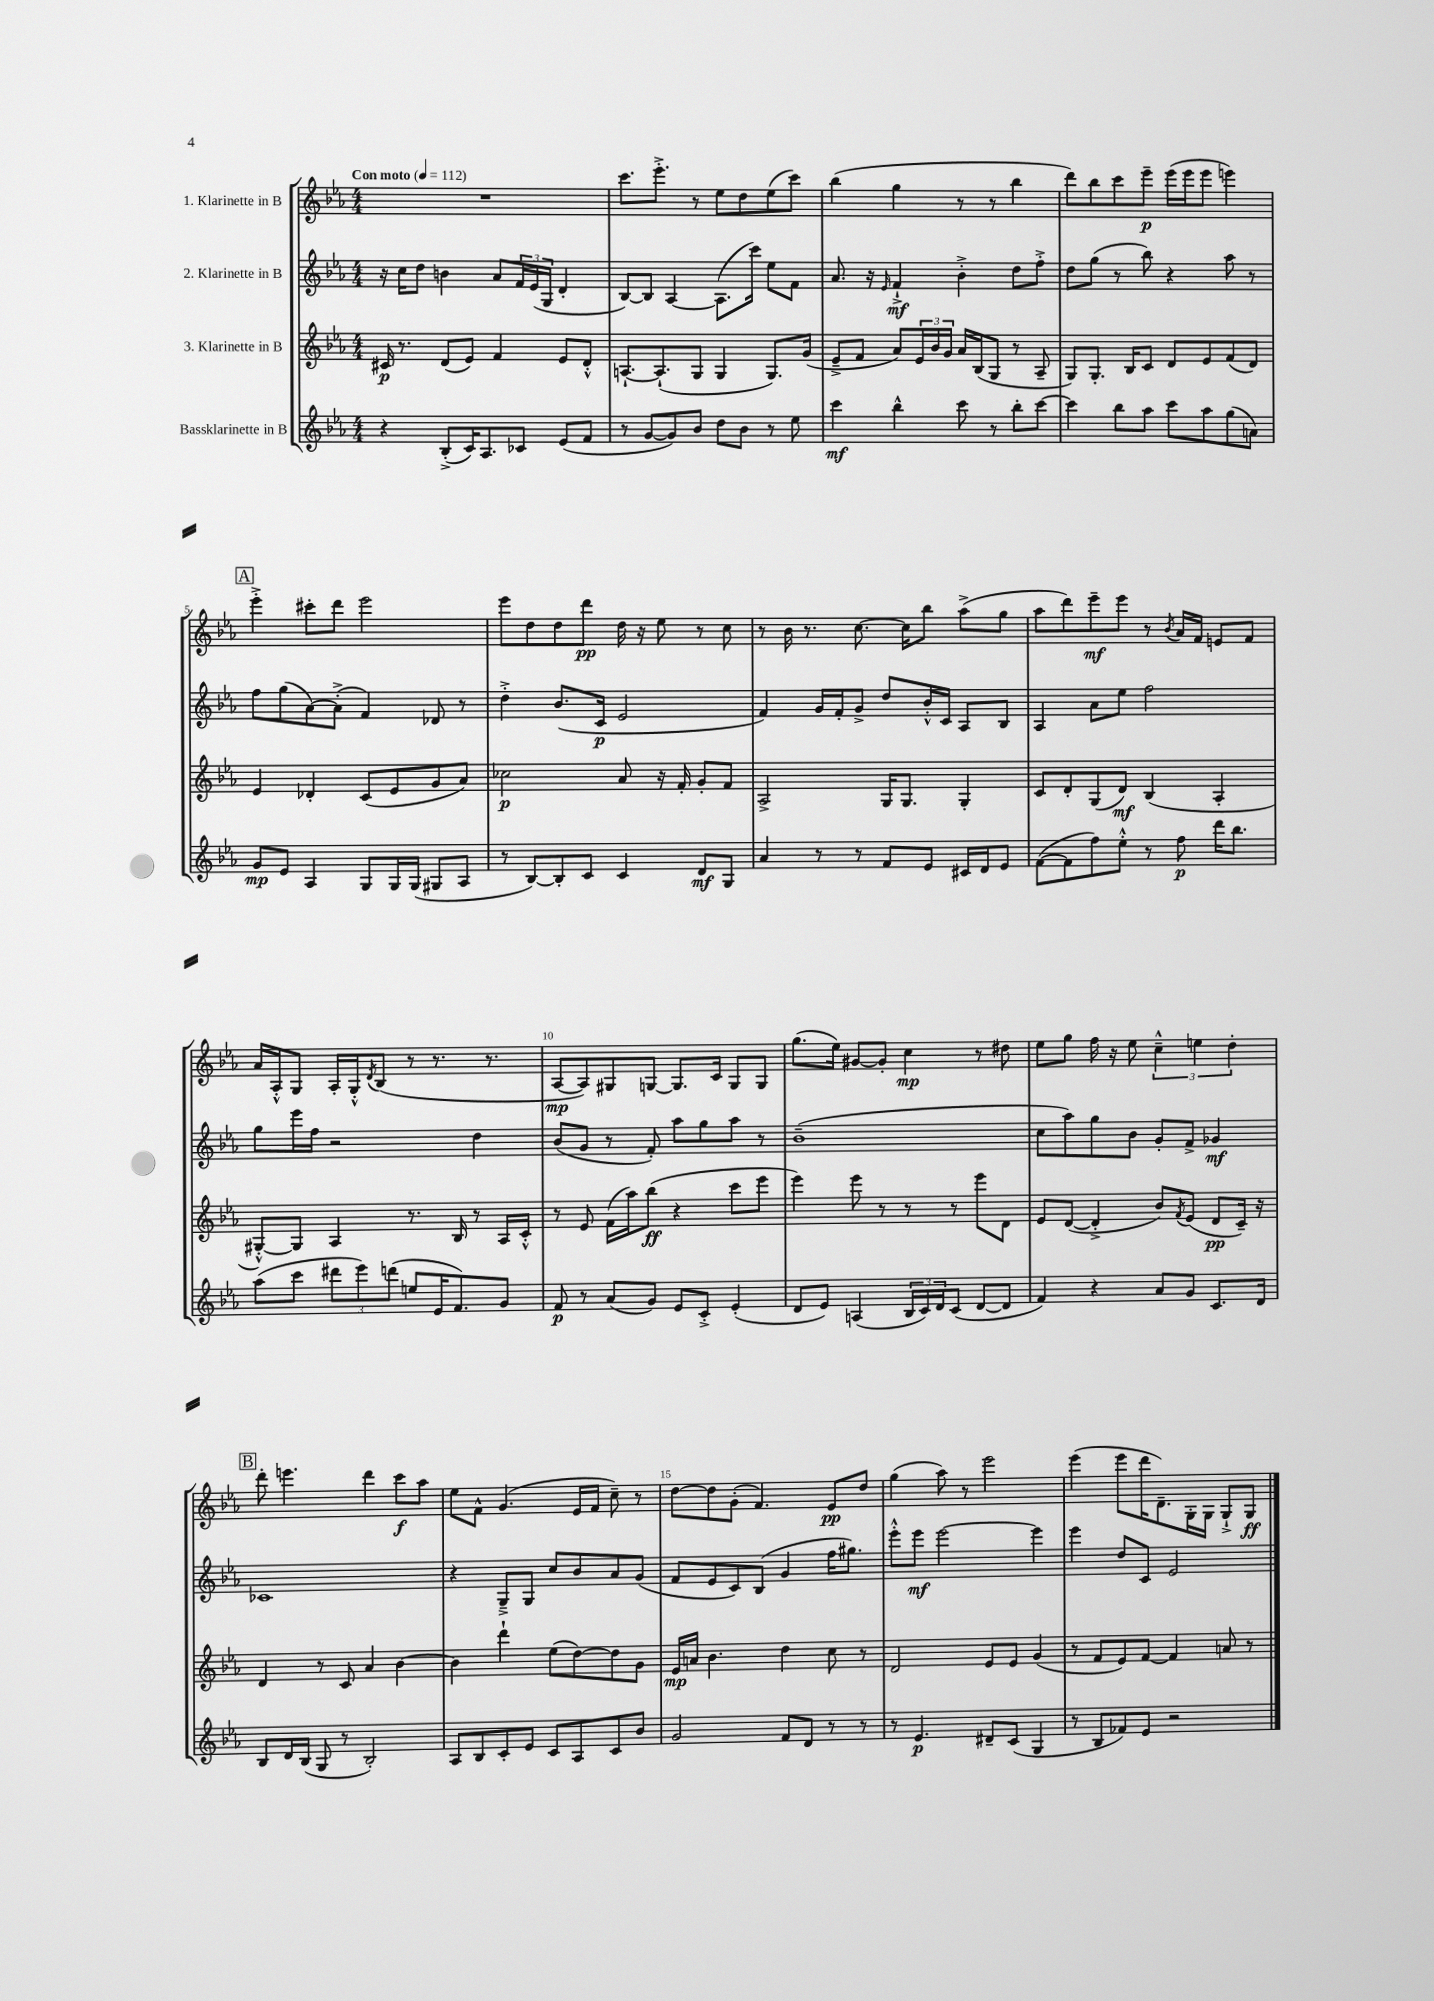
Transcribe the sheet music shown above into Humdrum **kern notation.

**kern	**dynam	**kern	**dynam	**kern	**dynam	**kern	**dynam
*part4	*part4	*part3	*part3	*part2	*part2	*part1	*part1
*staff4	*staff4	*staff3	*staff3	*staff2	*staff2	*staff1	*staff1
*I"Bassklarinette in B	*	*I"3. Klarinette in B	*	*I"2. Klarinette in B	*	*I"1. Klarinette in B	*
*clefG2	*	*clefG2	*	*clefG2	*	*clefG2	*
*k[b-e-a-]	*	*k[b-e-a-]	*	*k[b-e-a-]	*	*k[b-e-a-]	*
*M4/4	*	*M4/4	*	*M4/4	*	*M4/4	*
*MM112	*	*MM112	*	*MM112	*	*MM112	*
=1	=1	=1	=1	=1	=1	=1	=1
!	!	!	!	!	!	!LO:TX:a:B:t=Con moto	!
4r	.	16c#X/	p	16r	.	1r	.
.	.	8.r	.	16cc\KL	.	.	.
.	.	.	.	8dd\J	.	.	.
(8B-'^/L	.	(8d/L	.	4bn\	.	.	.
16c/K)	.	8e-/J)	.	.	.	.	.
8.A-/	.	.	.	.	.	.	.
.	.	4f/	.	8a-/L	.	.	.
8c-X/J	.	.	.	24f/L	.	.	.
.	.	.	.	(24e-/	.	.	.
.	.	.	.	24G/JJ	.	.	.
(8e-/L	.	8e-/L	.	4d'/	.	.	.
8f/J	.	8d'^^/J	.	.	.	.	.
=2	=2	=2	=2	=2	=2	=2	=2
8r	.	[8.An`/L	.	[8B-/L)	.	8.ccc\L	.
[8g/L	.	.	.	8B-/J]	.	.	.
.	.	(8.A`/]	.	.	.	8.eee-'^\J	.
8g/])	.	.	.	[4A-/	.	.	.
8b-/J	.	8G/J	.	.	.	8r	.
8dd\L	.	4G/	.	(8.A-\L]	.	8ee-\L	.
8b-\J	.	.	.	.	.	8dd\	.
.	.	.	.	16ccc\Jk)	.	.	.
8r	.	8.G/L)	.	8ee-\L	.	(8ee-\	.
8ee-\	.	.	.	8f\J	.	8ccc\J)	.
.	.	(16g/Jk	.	.	.	.	.
=3	=3	=3	=3	=3	=3	=3	=3
4ccc\	mf	8e-~^/L	.	8.a-/	.	(4bb-\	.
.	.	8f/J	.	.	.	.	.
.	.	.	.	16r	.	.	.
.	.	.	.	16qqe-/	.	.	.
4bb-^^\	.	8a-/L)	.	4f`^/	mf	4gg\	.
.	.	24e-/L	.	.	.	.	.
.	.	24b-/	.	.	.	.	.
.	.	24g/JJ	.	.	.	.	.
8ccc\	.	16a-/LL	.	4b-'^\	.	8r	.
.	.	(16B-/J	.	.	.	.	.
8r	.	8G/J	.	.	.	8r	.
8bb-'\L	.	8r	.	8dd\L	.	4bb-\	.
[8ccc\J	.	8A-~/	.	8ff'^\J	.	.	.
=4	=4	=4	=4	=4	=4	=4	=4
4ccc\]	.	8G/L)	.	8dd\L	.	8ddd\L)	.
.	.	8.G'/J	.	(8gg\J	.	8bb-\	.
8bb-\L	.	.	.	8r	.	8ccc\	.
.	.	16B-/KL	.	.	.	.	.
8aa-\J	.	8c/J	.	8bb-\)	.	8eee-~\J	p
8ccc\L	.	8d/L	.	4r	.	(16eee-\LL	.
.	.	.	.	.	.	16eee-\J	.
8aa-\	.	8e-/	.	.	.	8eee-\J	.
(8gg\	.	(8f/	.	8aa-\	.	4eeen\)	.
8an\J)	.	8d/J)	.	8r	.	.	.
!!LO:LB:g=z
!!LO:REH:place=s1:t=A
=5	=5	=5	=5	=5	=5	=5	=5
8g/L	mp	4e-/	.	8ff\L	.	4eee-'^\	.
8e-/J	.	.	.	(8gg\	.	.	.
4A-/	.	4d-X'/	.	[8a-\)	.	8ccc#X'\L	.
.	.	.	.	(8a-'^\J]	.	8ddd\J	.
8G/L	.	(8c/L	.	4f/)	.	2eee-\	.
16G/L	.	8e-/	.	.	.	.	.
(16G/JJ	.	.	.	.	.	.	.
8G#X/L	.	8g/	.	8d-X/	.	.	.
8A-/J	.	8a-/J)	.	8r	.	.	.
=6	=6	=6	=6	=6	=6	=6	=6
8r	.	2cc-X\	p	4dd'^\	.	8eee-\L	.
[8B-/L)	.	.	.	.	.	8dd\	.
8B-'/]	.	.	.	(8.b-/L	.	8dd\	.
8c/J	.	.	.	.	.	8ddd\J	pp
.	.	.	.	16c/Jk	p	.	.
4c/	.	8a-/	.	2e-/	.	16dd\	.
.	.	.	.	.	.	16r	.
.	.	16r	.	.	.	8ee-\	.
.	.	16f'/	.	.	.	.	.
8d/L	mf	8g'/L	.	.	.	8r	.
8G/J	.	8f/J	.	.	.	8cc\	.
=7	=7	=7	=7	=7	=7	=7	=7
4a-/	.	2A-^/	.	4f/)	.	8r	.
.	.	.	.	.	.	16b-\	.
.	.	.	.	.	.	8.r	.
8r	.	.	.	16g/LL	.	.	.
.	.	.	.	16f'/J	.	.	.
8r	.	.	.	8g^/J	.	[8.cc\	.
8f/L	.	16G/KL	.	8dd/L	.	.	.
.	.	8.G/J	.	.	.	16cc\KL]	.
8e-/J	.	.	.	16b-'^^/L	.	8bb-\J	.
.	.	.	.	16c/JJ	.	.	.
16c#X/LL	.	4G'/	.	8A-/L	.	(8aa-^\L	.
16d/J	.	.	.	.	.	.	.
8e-/J	.	.	.	8B-/J	.	8gg\J	.
=8	=8	=8	=8	=8	=8	=8	=8
([8f\L	.	8c/L	.	4A-/	.	8aa-\L	.
8f\]	.	8d'/	.	.	.	8ddd\)	.
8ff\)	.	(8G/	.	8a-\L	.	8eee-~\	mf
8ee-'^^\J	.	8d/J)	mf	8ee-\J	.	8eee-\J	.
8r	.	(4B-/	.	2ff\	.	8r	.
.	.	.	.	.	.	8qb-/	.
8ff\	p	.	.	.	.	16a-/LL	.
.	.	.	.	.	.	16f/JJ	.
16ddd\KL	.	4A-'/	.	.	.	8en/L	.
8.bb-\J	.	.	.	.	.	.	.
.	.	.	.	.	.	8f/J	.
!!LO:LB:g=z
=9	=9	=9	=9	=9	=9	=9	=9
(8aa-\L	.	[8G#X'^^/L)	.	8gg\L	.	16a-/LL	.
.	.	.	.	.	.	16A-'^^/J	.
8ccc\J	.	8G#/J]	.	16eee-\L	.	8G/J	.
.	.	.	.	16ff\JJ	.	.	.
12ddd#X\L	.	4A-/	.	2r	.	16A-'/LL	.
.	.	.	.	.	.	16G'^^/J	.
12eee-\)	.	.	.	.	.	.	.
.	.	.	.	.	.	8qd/	.
.	.	.	.	.	.	(8B-/J	.
(12dddn\J	.	.	.	.	.	.	.
8een/L	.	8.r	.	.	.	8r	.
16e-/K	.	.	.	.	.	8.r	.
8.f/)	.	16B-/	.	.	.	.	.
.	.	8r	.	4dd\	.	.	.
.	.	.	.	.	.	8.r	.
8g/J	.	16A-/LL	.	.	.	.	.
.	.	16c'^^/JJ	.	.	.	.	.
=10	=10	=10	=10	=10	=10	=10	=10
8f/	p	8r	.	(8b-/L	.	[8A-/L	mp
8r	.	8e-/	.	8g/J	.	8A-/])	.
(8a-/L	.	(16f\LL	.	8r	.	8G#X/	.
.	.	16aa-\J)	.	.	.	.	.
8g/J)	.	(8bb-\J	ff	8f'/)	.	[8Gn/J	.
8e-/L	.	4r	.	8aa-\L	.	8.G/L]	.
8c'^/J	.	.	.	8gg\	.	.	.
.	.	.	.	.	.	16c/Jk	.
(4e-'/	.	8ccc\L	.	8aa-\J	.	8G/L	.
.	.	8eee-\J	.	8r	.	8G/J	.
=11	=11	=11	=11	=11	=11	=11	=11
8d/L	.	4eee-\)	.	(1b-~	.	(8.gg\L	.
8e-/J)	.	.	.	.	.	.	.
.	.	.	.	.	.	16ee-\Jk)	.
(4An/	.	8eee-\	.	.	.	[8g#X/L	.
.	.	8r	.	.	.	8g#'/J]	.
24B-/LL	.	8r	.	.	.	4cc\	mp
24c/)	.	.	.	.	.	.	.
24d/J	.	.	.	.	.	.	.
(8c/J	.	8r	.	.	.	.	.
[8d/L	.	8eee-\L	.	.	.	8r	.
8d/J]	.	8d\J	.	.	.	8dd#X\	.
=12	=12	=12	=12	=12	=12	=12	=12
4f/)	.	8e-/L	.	8cc\L	.	8ee-\L	.
.	.	([8d/J	.	8aa-\)	.	8gg\J	.
4r	.	4d'^/]	.	8gg\	.	16ff\	.
.	.	.	.	.	.	16r	.
.	.	.	.	8b-\J	.	8ee-\	.
8a-/L	.	8b-/L)	.	8g'/L	.	6cc~^^\	.
.	.	8qf/	.	.	.	.	.
8g/J	.	(8e-/J	.	8f^/J	.	.	.
.	.	.	.	.	.	6een\	.
8.c/L	.	8d/L	pp	4g-X/	mf	.	.
.	.	.	.	.	.	6dd'\	.
.	.	16c~/Jk)	.	.	.	.	.
16d/Jk	.	16r	.	.	.	.	.
!!LO:LB:g=z
!!LO:REH:place=s1:t=B
=13	=13	=13	=13	=13	=13	=13	=13
8B-/L	.	4d/	.	1c-X	.	8ddd'\	.
16d/L	.	.	.	.	.	4.eeen\	.
(16B-/JJ	.	.	.	.	.	.	.
8G/	.	8r	.	.	.	.	.
8r	.	8c/	.	.	.	.	.
2B-'/)	.	4a-/	.	.	.	4ddd\	.
.	.	[4b-\	.	.	.	8ccc\L	f
.	.	.	.	.	.	8aa-\J	.
=14	=14	=14	=14	=14	=14	=14	=14
8A-/L	.	4b-\]	.	4r	.	8ee-\L	.
8B-/	.	.	.	.	.	8f^^\J	.
8c'/	.	4ddd`\	.	8G~^/L	.	(4.g/	.
8e-/J	.	.	.	8G/J	.	.	.
8c/L	.	(8ee-\L	.	8cc/L	.	.	.
8A-/	.	[8dd\)	.	8b-/	.	16e-/LL	.
.	.	.	.	.	.	16f/JJ	.
8c/	.	8dd\]	.	8a-/	.	8cc~\)	.
8b-/J	.	8g\J	.	(8g/J	.	8r	.
=15	=15	=15	=15	=15	=15	=15	=15
2g/	.	16e-/LL	mp	8f/L	.	[8dd\L	.
.	.	16an/JJ	.	.	.	.	.
.	.	4.b-\	.	8e-/	.	8dd\]	.
.	.	.	.	8c/)	.	(8g'\J	.
.	.	.	.	(8B-/J	.	4.f/)	.
8f/L	.	4dd\	.	4g/	.	.	.
8d/J	.	.	.	.	.	.	.
8r	.	8cc\	.	16ff\KL	.	8e-/L	pp
.	.	.	.	8.gg#X\J)	.	.	.
8r	.	8r	.	.	.	8dd/J	.
=16	=16	=16	=16	=16	=16	=16	=16
8r	.	2d/	.	8eee-'^^\L	.	(4gg\	.
4.e-/	p	.	.	8eee-\J	mf	.	.
.	.	.	.	[2eee-\	.	8aa-\)	.
.	.	.	.	.	.	8r	.
8d#X~/L	.	8e-/L	.	.	.	2eee-\	.
(8c/J	.	8e-/J	.	.	.	.	.
4G/	.	(4g/	.	4eee-\]	.	.	.
=17	=17	=17	=17	=17	=17	=17	=17
8r	.	8r	.	4eee-\	.	(4eee-\	.
8B-/L	.	8f/L	.	.	.	.	.
8f-X/)	.	8e-/)	.	8dd/L	.	8eee-\L	.
8e-/J	.	[8f/J	.	8c/J	.	16ddd\K	.
.	.	.	.	.	.	8.d~\)	.
2r	.	4f/]	.	2e-/	.	.	.
.	.	.	.	.	.	16G'\L	.
.	.	.	.	.	.	16G\JJ	.
.	.	8an/	.	.	.	8G`^/L	.
.	.	8r	.	.	.	8G/J	ff
==	==	==	==	==	==	==	==
*-	*-	*-	*-	*-	*-	*-	*-
